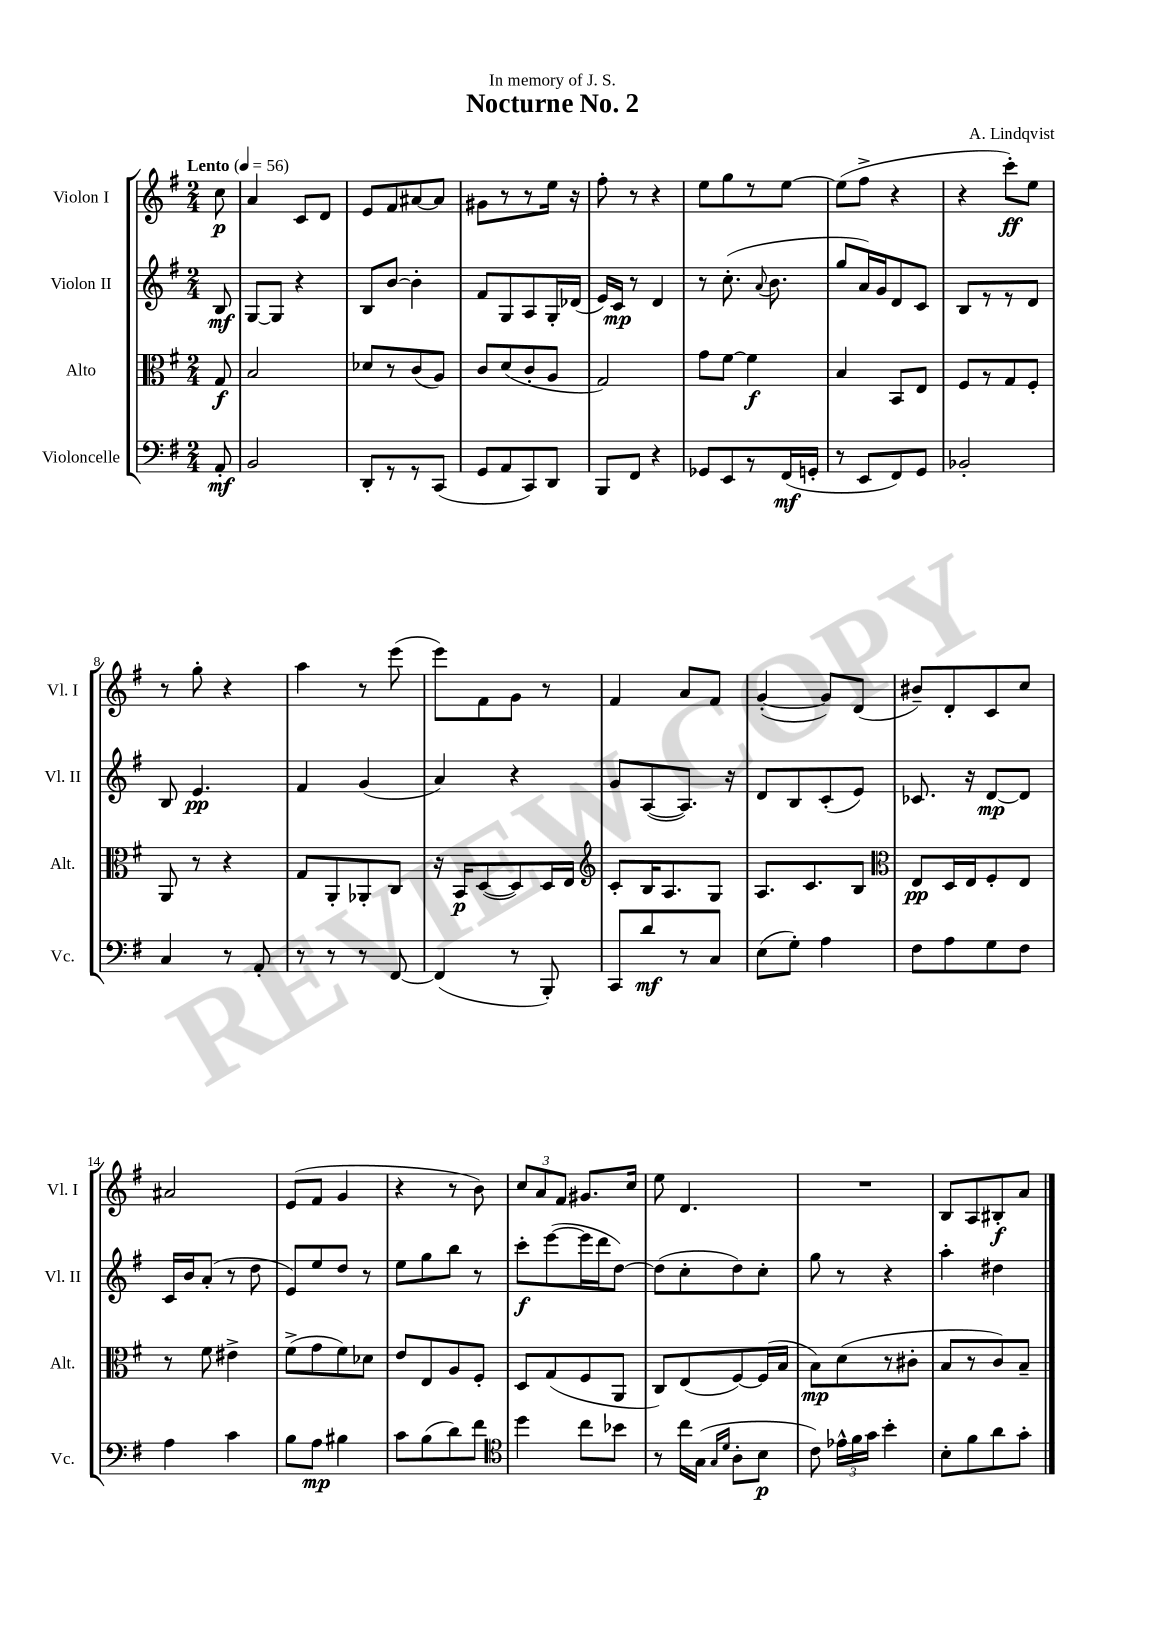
\header { title = "Nocturne No. 2" composer = "A. Lindqvist" dedication = "In memory of J. S." }
<<
\new StaffGroup <<
\new Staff = "s0" \with { instrumentName = "Violon I" shortInstrumentName = "Vl. I" } {
    \clef treble \key g \major \numericTimeSignature \time 2/4 \partial 8 \tempo "Lento" 4 = 56
    \autoBeamOff c''8\p |
    a'4 c'8[ d'8] |
    e'8[ fis'8 ais'8~ ais'8] |
    gis'8[ r8 r8 e''16] r16 |
    fis''8-. r8 r4 |
    e''8[ g''8 r8 e''8]~ |
    e''8[( fis''8]-> r4 |
    r4 c'''8[-.\ff) e''8] |
    r8 g''8-. r4 |
    a''4 r8 e'''8( |
    e'''8[) fis'8 g'8] r8 |
    fis'4 a'8[ fis'8] |
    g'4~-.( g'8[) d'8]( |
    bis'8[--) d'8-. c'8 c''8] |
    ais'2 |
    e'8[( fis'8] g'4 |
    r4 r8 b'8) |
    \tuplet 3/2 { c''8[ a'8 fis'8] } gis'8.[ c''16] |
    e''8 d'4. |
    R2 |
    b8[ a8 bis8-.\f a'8] \bar "|." |
}
\new Staff = "s1" \with { instrumentName = "Violon II" shortInstrumentName = "Vl. II" } {
    \clef treble \key g \major \numericTimeSignature \time 2/4 \partial 8
    \autoBeamOff b8\mf |
    g8[~ g8] r4 |
    b8[ b'8]~ b'4-. |
    fis'8[ g8 a8 g16-. des'16]( |
    e'16[) c'16]\mp r8 d'4 |
    r8 c''8.-.( \appoggiatura { a'8 } b'8. |
    g''8[ a'16) g'16 d'8 c'8] |
    b8[ r8 r8 d'8] |
    b8 e'4.\pp |
    fis'4 g'4( |
    a'4) r4 |
    g'8[ a8~( a8.]) r16 |
    d'8[ b8 c'8-.( e'8]) |
    ces'8. r16 d'8[~\mp d'8] |
    c'16[ b'16 a'8]-.( r8 d''8 |
    e'8[) e''8 d''8] r8 |
    e''8[ g''8 b''8] r8 |
    c'''8[-.\f e'''8~( e'''16 d'''16 d''8]~) |
    d''8[( c''8-. d''8) c''8]-. |
    g''8 r8 r4 |
    a''4-. dis''4 \bar "|." |
}
\new Staff = "s2" \with { instrumentName = "Alto" shortInstrumentName = "Alt." } {
    \clef alto \key g \major \numericTimeSignature \time 2/4 \partial 8
    \autoBeamOff g8\f |
    b2 |
    des'8[ r8 c'8( a8]) |
    c'8[ d'8( c'8-. a8] |
    g2) |
    g'8[ fis'8]~ fis'4\f |
    b4 b,8[ e8] |
    fis8[ r8 g8 fis8]-. |
    a,8 r8 r4 |
    g8[ a,8-. aes,8-. c8] |
    r16 b,16[\p d8~( d8) d16 e16] |
    \clef treble c'8[-. b16 a8. g8] |
    a8.[ c'8. b8] |
    \clef alto e8[\pp d16 e16 fis8-. e8] |
    r8 fis'8 eis'4-> |
    fis'8[->( g'8 fis'8) des'8] |
    e'8[ e8 a8 fis8]-. |
    d8[ g8( fis8 a,8] |
    c8[) e8( fis8~) fis16( b16] |
    b8[\mp) d'8( r8 cis'8]-. |
    b8[ r8 c'8) b8]-- \bar "|." |
}
\new Staff = "s3" \with { instrumentName = "Violoncelle" shortInstrumentName = "Vc." } {
    \clef bass \key g \major \numericTimeSignature \time 2/4 \partial 8
    \autoBeamOff a,8-.\mf |
    b,2 |
    d,8[-. r8 r8 c,8]( |
    g,8[ a,8 c,8) d,8] |
    b,,8[ fis,8] r4 |
    ges,8[ e,8 r8 fis,16\mf( g,16]-. |
    r8 e,8[ fis,8) g,8] |
    bes,2-. |
    c4 r8 a,8-. |
    r8 r8 r8 fis,8~ |
    fis,4( r8 b,,8-.) |
    c,8[ d'8\mf r8 c8] |
    e8[( g8]-.) a4 |
    fis8[ a8 g8 fis8] |
    a4 c'4 |
    b8[ a8]\mp bis4 |
    c'8[ b8( d'8) fis'8] |
    \clef tenor d''4 c''8[ bes'8] |
    r8 c''16[ g16]( \grace { g16[ d'16] } a8[-. b8]\p |
    c'8) \tuplet 3/2 { ees'16[-^ fis'16 g'16] } b'4-. |
    b8[-. fis'8 a'8 g'8]-. \bar "|." |
}
>>
>>
